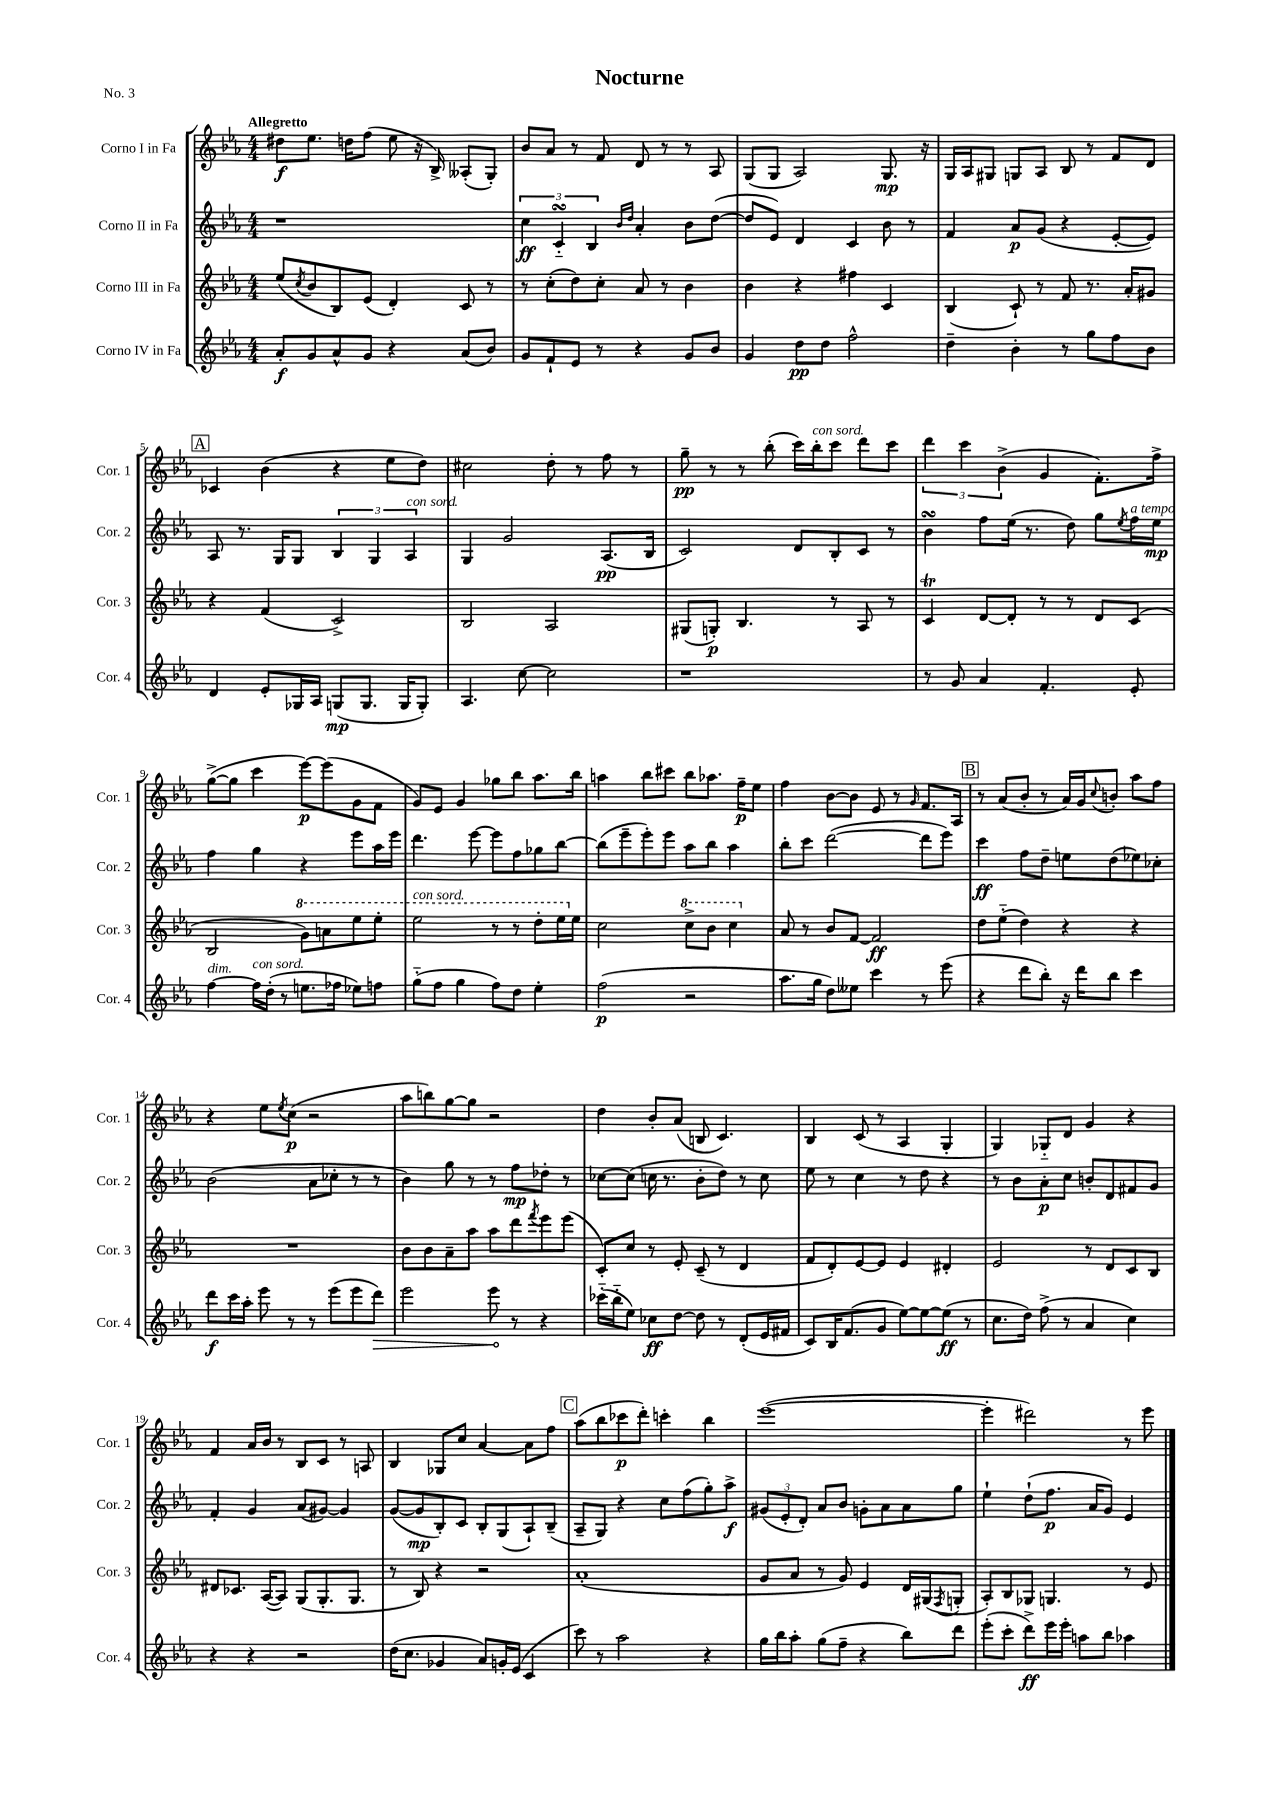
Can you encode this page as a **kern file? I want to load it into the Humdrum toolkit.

**kern	**dynam	**kern	**dynam	**kern	**dynam	**kern	**dynam
*part4	*part4	*part3	*part3	*part2	*part2	*part1	*part1
*staff4	*staff4	*staff3	*staff3	*staff2	*staff2	*staff1	*staff1
*I"Corno IV in Fa	*	*I"Corno III in Fa	*	*I"Corno II in Fa	*	*I"Corno I in Fa	*
*I'Cor. 4	*	*I'Cor. 3	*	*I'Cor. 2	*	*I'Cor. 1	*
*clefG2	*	*clefG2	*	*clefG2	*	*clefG2	*
*k[b-e-a-]	*	*k[b-e-a-]	*	*k[b-e-a-]	*	*k[b-e-a-]	*
*M4/4	*	*M4/4	*	*M4/4	*	*M4/4	*
=1	=1	=1	=1	=1	=1	=1	=1
!	!	!	!	!	!	!LO:TX:a:B:t=Allegretto	!
8a-'/L	f	(8ee-/L	.	1r	.	8dd#X\L	f
.	.	8qcc/	.	.	.	.	.
8g/	.	8b-/	.	.	.	8.ee-\J	.
8a-^^/	.	8B-/)	.	.	.	.	.
.	.	.	.	.	.	16ddn\KL	.
8g/J	.	(8e-/J	.	.	.	(8ff\J	.
4r	.	4d'/)	.	.	.	8ee-\	.
.	.	.	.	.	.	16r	.
.	.	.	.	.	.	16B-^/)	.
(8a-/L	.	8c/	.	.	.	(8A--X'/L	.
8b-/J)	.	8r	.	.	.	8G'/J)	.
=2	=2	=2	=2	=2	=2	=2	=2
8g/L	.	8r	.	6cc\	ff	8b-/L	.
8f`/	.	(8cc'\L	.	.	.	8a-/J	.
.	.	.	.	6csSSS/	.	.	.
8e-/J	.	8dd\)	.	.	.	8r	.
.	.	.	.	6B-/	.	.	.
8r	.	8cc'\J	.	.	.	8f/	.
.	.	.	.	16qqb-/LL	.	.	.
.	.	.	.	16qqdd/JJ	.	.	.
4r	.	8a-/	.	4a-'/	.	8d/	.
.	.	8r	.	.	.	8r	.
8g/L	.	4b-\	.	8b-\L	.	8r	.
8b-/J	.	.	.	([8dd\J	.	8A-/	.
=3	=3	=3	=3	=3	=3	=3	=3
4g/	.	4b-\	.	8dd/L]	.	(8G/L	.
.	.	.	.	8e-/J)	.	8G/J	.
8dd\L	pp	4r	.	4d/	.	2A-/)	.
8dd\J	.	.	.	.	.	.	.
2ff^^\	.	4ff#X\	.	4c/	.	.	.
.	.	4c/	.	8b-\	.	8.G/	mp
.	.	.	.	8r	.	.	.
.	.	.	.	.	.	16r	.
=4	=4	=4	=4	=4	=4	=4	=4
4dd~\	.	(4B-/	.	4f/	.	16G/LL	.
.	.	.	.	.	.	16A-/J	.
.	.	.	.	.	.	8G#X/J	.
4b-'\	.	8c`/)	.	8a-/L	p	8Gn/L	.
.	.	8r	.	(8g/J	.	8A-/J	.
8r	.	8f/	.	4r	.	8B-/	.
8gg\L	.	8.r	.	.	.	8r	.
8ff\	.	.	.	[8e-'/L	.	8f/L	.
.	.	16a-'/KL	.	.	.	.	.
8b-\J	.	8g#X/J	.	8e-/J])	.	8d/J	.
!!LO:LB:g=z
!!LO:REH:place=s1:t=A
=5	=5	=5	=5	=5	=5	=5	=5
4d/	.	4r	.	8A-/	.	4c-X/	.
.	.	.	.	8.r	.	.	.
8e-'/L	.	(4f/	.	.	.	(4b-\	.
.	.	.	.	16G/KL	.	.	.
16G-X/L	.	.	.	8G/J	.	.	.
16A-/JJ	.	.	.	.	.	.	.
(8Gn/L	mp	2c^/)	.	6B-/	.	4r	.
8.G/J	.	.	.	.	.	.	.
.	.	.	.	6G/	.	.	.
.	.	.	.	.	.	8ee-\L	.
16G/KL	.	.	.	.	.	.	.
!	!	!	!	!LO:TX:a:i:t=con sord.	!	!	!
.	.	.	.	6A-/	.	.	.
8G'/J)	.	.	.	.	.	8dd\J)	.
=6	=6	=6	=6	=6	=6	=6	=6
4.A-/	.	2B-/	.	4G/	.	2cc#X\	.
.	.	.	.	2g/	.	.	.
[8cc\	.	.	.	.	.	.	.
2cc\]	.	2A-/	.	.	.	8dd'\	.
.	.	.	.	.	.	8r	.
.	.	.	.	(8.A-/L	pp	8ff\	.
.	.	.	.	.	.	8r	.
.	.	.	.	16B-/Jk	.	.	.
=7	=7	=7	=7	=7	=7	=7	=7
1r	.	(8G#X/L	.	2c/)	.	8gg~\	pp
.	.	8Gn'/J)	p	.	.	8r	.
.	.	4.B-/	.	.	.	8r	.
.	.	.	.	.	.	(8bb-'\	.
.	.	.	.	8d/L	.	16ccc\LL)	.
!	!	!	!	!	!	!LO:TX:a:i:t=con sord.	!
.	.	.	.	.	.	16bb-'\J	.
.	.	8r	.	8B-'/	.	8ccc\J	.
.	.	8A-/	.	8c/J	.	8ddd\L	.
.	.	8r	.	8r	.	8ccc\J	.
=8	=8	=8	=8	=8	=8	=8	=8
8r	.	4cT/	.	4b-sSSS\	.	6ddd\	.
8g/	.	.	.	.	.	.	.
.	.	.	.	.	.	6ccc\	.
4a-/	.	[8d/L	.	8ff\L	.	.	.
.	.	.	.	.	.	(6b-^\	.
.	.	8d'/J]	.	(16ee-\Jk	.	.	.
.	.	.	.	8.r	.	.	.
4.f'/	.	8r	.	.	.	4g/	.
.	.	8r	.	8dd\)	.	.	.
.	.	8d/L	.	8gg\L	.	8.f'\L)	.
.	.	.	.	8qee-/	.	.	.
!	!	!	!	!LO:TX:a:i:t=a tempo	!	!	!
8e-'/	.	(8c/J	.	16ff\L	.	.	.
.	.	.	.	16ee-\JJ	mp	16ff^\Jk	.
!!LO:LB:g=z
=9	=9	=9	=9	=9	=9	=9	=9
!LO:TX:a:i:t=dim.	!	!	!	!	!	!	!
[4ff\	.	2B-/	.	4ff\	.	([8gg^\L	.
.	.	.	.	.	.	8gg\J]	.
!LO:TX:a:i:t=con sord.	!	!	!	!	!	!	!
16ff\LL]	.	.	.	4gg\	.	4ccc\	.
(16dd'\JJ	.	.	.	.	.	.	.
8r	.	.	.	.	.	.	.
*	*	*8va	*	*	*	*	*
8.een\L	.	8gg\L)	.	4r	.	[8eee-\L)	p
.	.	8aan\	.	.	.	(8eee-\]	.
16ff-X\Jk	.	.	.	.	.	.	.
8ee-X\L)	.	8eee-\	.	8eee-\L	.	8g\	.
8ffn\J	.	8eee-'\J	.	16aa-\L	.	8f\J	.
.	.	.	.	16eee-\JJ	.	.	.
=10	=10	=10	=10	=10	=10	=10	=10
!	!	!LO:TX:a:i:t=con sord.	!	!	!	!	!
(8gg\L	.	2eee-\	.	4.ddd\	.	8g/L)	.
8ff\J	.	.	.	.	.	8e-/J	.
4gg\	.	.	.	.	.	4g/	.
.	.	.	.	[8eee-\	.	.	.
8ff\L)	.	8r	.	8eee-\L]	.	8gg-X\L	.
8dd\J	.	8r	.	8ff\	.	8bb-\J	.
4ee-'\	.	8ddd'\L	.	8gg-X\	.	8.aa-\L	.
.	.	16eee-\L	.	[8bb-\J	.	.	.
*	*	*X8va	*	*	*	*	*
.	.	16ee-\JJ	.	.	.	16bb-\Jk	.
=11	=11	=11	=11	=11	=11	=11	=11
(2ff\	p	2cc\	.	(8bb-\L]	.	4aan\	.
.	.	.	.	8eee-~\	.	.	.
.	.	.	.	8eee-'\)	.	8bb-\L	.
.	.	.	.	8eee-\J	.	8ccc#X\J	.
*	*	*8va	*	*	*	*	*
2r	.	8ccc^\L	.	8aa-\L	.	8bb-\L	.
.	.	8bb-\J	.	8bb-\J	.	8.aa-X\J	.
.	.	4ccc\	.	4aa-\	.	.	.
.	.	.	.	.	.	16ff~\KL	p
.	.	.	.	.	.	8ee-\J	.
=12	=12	=12	=12	=12	=12	=12	=12
*	*	*X8va	*	*	*	*	*
8.aa-\L	.	8a-/	.	8bb-'\L	.	4ff\	.
.	.	8r	.	8ccc\J	.	.	.
16gg\Jk	.	.	.	.	.	.	.
8dd\L)	.	8b-/L	.	([2ddd\	.	[8b-\L	.
8ee--X\J	.	[8f/J	.	.	.	8b-\J]	.
4ccc\	.	2f/]	ff	.	.	8e-/	.
.	.	.	.	.	.	8r	.
.	.	.	.	.	.	16qqg/	.
8r	.	.	.	8ddd\L]	.	8.f/L	.
(8eee-\	.	.	.	8eee-\J)	.	.	.
.	.	.	.	.	.	16A-/Jk	.
!!LO:REH:place=s1:t=B
=13	=13	=13	=13	=13	=13	=13	=13
4r	.	8dd\L	.	4ccc\	ff	8r	.
.	.	(8ee-\J	.	.	.	(8a-/L	.
8ddd\L	.	4dd\)	.	8ff\L	.	8b-'/J	.
8bb-'\J)	.	.	.	8dd~\J	.	8r	.
16r	.	4r	.	8een\L	.	16a-/LL)	.
16ddd\KL	.	.	.	.	.	16g/J	.
.	.	.	.	.	.	8qqcc/	.
8bb-\J	.	.	.	(8dd\	.	8bn'/J	.
4ccc\	.	4r	.	8ee-X\)	.	8aa-\L	.
.	.	.	.	8cc-X'\J	.	8ff\J	.
!!LO:LB:g=z
=14	=14	=14	=14	=14	=14	=14	=14
8ddd\L	f	1r	.	(2b-\	.	4r	.
16ccc\L	.	.	.	.	.	.	.
16aa-'\JJ	.	.	.	.	.	.	.
8eee-\	.	.	.	.	.	8ee-\L	.
.	.	.	.	.	.	8qee-/	.
8r	.	.	.	.	.	(8cc\J	p
8r	.	.	.	8a-\L	.	2r	.
(8eee-\L	.	.	.	8cc-X'\J	.	.	.
8eee-\	.	.	.	8r	.	.	.
!	!LO:HP:b	!	!	!	!	!	!
8ddd\J)	>	.	.	8r	.	.	.
=15	=15	=15	=15	=15	=15	=15	=15
2eee-\	.	8b-\L	.	4b-\)	.	8aa-\L	.
.	.	8b-\	.	.	.	8bbn\)	.
.	.	8a-~\	.	8gg\	.	[8gg\	.
.	.	8aa-\J	.	8r	.	8gg\J]	.
8eee-\	.	8aa-\L	.	8r	.	2r	.
8r	]	8ddd\	.	8ff\L	mp	.	.
.	.	8qfff/	.	.	.	.	.
4r	.	8eee-\	.	8dd-X'\J	.	.	.
.	.	(8eee-\J	.	8r	.	.	.
=16	=16	=16	=16	=16	=16	=16	=16
(16ccc-X\LL	.	8c'/L)	.	[8cc-X\L	.	4dd\	.
16bb-\J	.	.	.	.	.	.	.
8ee-\J)	.	8cc/J	.	(8cc-\J]	.	.	.
8cc-X\L	ff	8r	.	16ccn\	.	8b-'/L	.
.	.	.	.	8.r	.	.	.
[8dd\J	.	8e-'/	.	.	.	(8a-/J	.
8dd\]	.	(8c~/	.	8b-'\L	.	8Bn/	.
8r	.	8r	.	8dd\J)	.	4.c/)	.
(8d'/L	.	4d/	.	8r	.	.	.
16e-/L	.	.	.	8cc\	.	.	.
16f#X/JJ	.	.	.	.	.	.	.
=17	=17	=17	=17	=17	=17	=17	=17
8c/L)	.	8f/L	.	8ee-\	.	4B-/	.
16B-/K	.	8d'/)	.	8r	.	.	.
(8.f/	.	.	.	.	.	.	.
.	.	[8e-/	.	4cc\	.	(8c/	.
8g/J	.	8e-/J]	.	.	.	8r	.
[8ee-\L)	.	4e-/	.	8r	.	4A-/	.
8ee-\_	.	.	.	8dd\	.	.	.
(8ee-\J]	ff	4d#X'/	.	4r	.	4G'/	.
8r	.	.	.	.	.	.	.
=18	=18	=18	=18	=18	=18	=18	=18
8.cc\L	.	2e-/	.	8r	.	4G/)	.
.	.	.	.	8b-\L	.	.	.
16dd\Jk)	.	.	.	.	.	.	.
(8ff^\	.	.	.	8a-'\	p	8G-X/L	.
8r	.	.	.	8cc\J	.	8d/J	.
4a-/	.	8r	.	8bn'/L	.	4g/	.
.	.	8d/L	.	8d/	.	.	.
4cc\)	.	8c/	.	8f#X/	.	4r	.
.	.	8B-/J	.	8g/J	.	.	.
!!LO:LB:g=z
=19	=19	=19	=19	=19	=19	=19	=19
4r	.	8d#X/L	.	4f'/	.	4f/	.
.	.	8.c-X/J	.	.	.	.	.
4r	.	.	.	4g/	.	16a-/LL	.
.	.	([16A-/KL	.	.	.	16b-/JJ	.
.	.	8A-/J])	.	.	.	8r	.
2r	.	(8G/L	.	(8a-/L	.	8B-/L	.
.	.	8.G'/	.	[8g#X/J)	.	8c/J	.
.	.	.	.	4g#/]	.	8r	.
.	.	8.G/J	.	.	.	.	.
.	.	.	.	.	.	8An/	.
=20	=20	=20	=20	=20	=20	=20	=20
(16dd\KL	.	8r	.	([8g/L	.	4B-/	.
8.cc\J	.	.	.	.	.	.	.
.	.	8B-/)	.	8g/]	mp	.	.
4g-X/	.	4r	.	8B-'/)	.	8G-X/L	.
.	.	.	.	8c/J	.	8cc/J	.
8a-/L)	.	2r	.	8B-'/L	.	[4a-/	.
16gn'/L	.	.	.	(8G/	.	.	.
(16e-/JJ	.	.	.	.	.	.	.
4c/	.	.	.	8A-`/)	.	8a-\L]	.
.	.	.	.	(8B-~/J	.	8ff\J	.
!!LO:REH:place=s1:t=C
=21	=21	=21	=21	=21	=21	=21	=21
8ccc\)	.	(1a-'	.	8A-~/L	.	(8aa-\L	.
8r	.	.	.	8G/J)	.	8bb-\	.
2aa-\	.	.	.	4r	.	8ccc-X\	p
.	.	.	.	.	.	8ddd'\J)	.
.	.	.	.	8cc\L	.	4cccn'\	.
.	.	.	.	(8ff\	.	.	.
4r	.	.	.	8gg'\)	.	4bb-\	.
.	.	.	.	8aa-^\J	f	.	.
=22	=22	=22	=22	=22	=22	=22	=22
16gg\LL	.	8g/L	.	(12g#X/L	.	([1eee-	.
16bb-\J	.	.	.	.	.	.	.
.	.	.	.	12e-'/	.	.	.
8aa-'\J	.	8a-/J	.	.	.	.	.
.	.	.	.	12d'/J)	.	.	.
(8gg\L	.	8r	.	8a-/L	.	.	.
8ff~\J	.	8g/)	.	8b-/J	.	.	.
4r	.	4e-/	.	8gn'\L	.	.	.
.	.	.	.	8a-\	.	.	.
8bb-\L)	.	16d/LL	.	8a-\	.	.	.
.	.	(16G#X/J	.	.	.	.	.
.	.	8qF/	.	.	.	.	.
8ddd\J	.	8Gn'/J	.	8gg\J	.	.	.
=23	=23	=23	=23	=23	=23	=23	=23
(8eee-'\L	.	8A-'/L)	.	4ee-`\	.	4eee-'\]	.
8ccc'\J	.	8B-/	.	.	.	.	.
8ddd^\L)	ff	8G-X/J	.	(8dd`\L	.	2ddd#X\)	.
16eee-\L	.	4.Gn/	.	8.ff\J	p	.	.
16eee-'\JJ	.	.	.	.	.	.	.
8aan\L	.	.	.	.	.	.	.
.	.	.	.	16a-/KL	.	.	.
8bb-\J	.	.	.	8g/J)	.	.	.
4aa-X\	.	8r	.	4e-/	.	8r	.
.	.	8e-/	.	.	.	8eee-\	.
==	==	==	==	==	==	==	==
*-	*-	*-	*-	*-	*-	*-	*-
